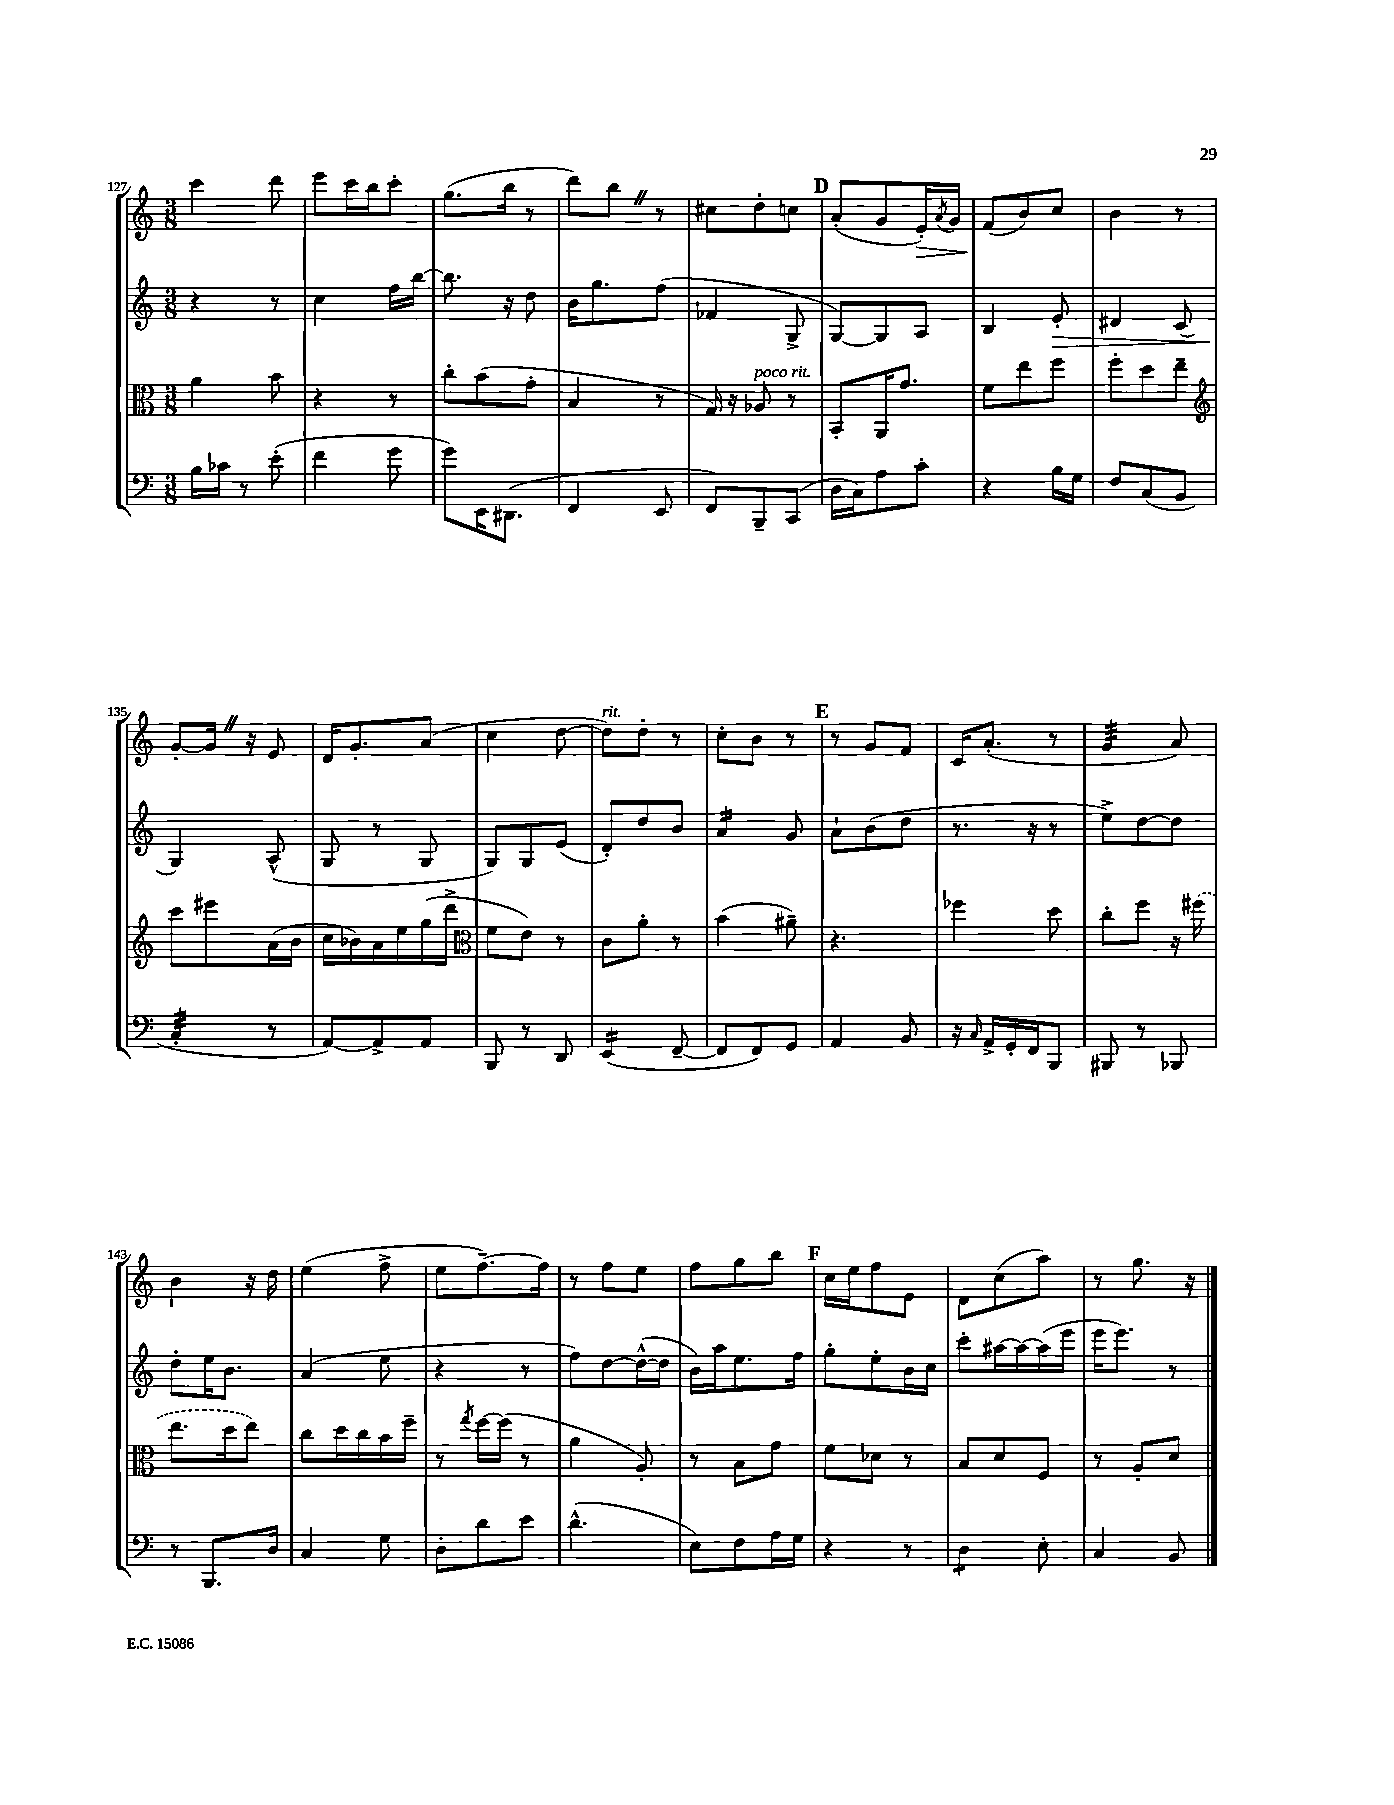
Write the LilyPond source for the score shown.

<<
\new StaffGroup <<
\new Staff = "s0" {
    \clef treble \key c \major \numericTimeSignature \time 3/8
    c'''4 d'''8 |
    e'''8 c'''16 b''16 c'''8-. |
    g''8.( b''16 r8 |
    d'''8) b''8 \once \override BreathingSign.text = \markup { \musicglyph "scripts.caesura.straight" } \breathe r8 |
    cis''8 d''8-. c''8 |
    \mark \markup { \bold "D" } a'8-.( g'8 e'16-.\>) \acciaccatura { a'8 } g'16 |
    f'8\!( b'8) c''8 |
    b'4 r8 |
    g'8~-. g'16 \once \override BreathingSign.text = \markup { \musicglyph "scripts.caesura.straight" } \breathe r16 e'8 |
    d'16 g'8.-. a'8( |
    c''4 d''8~ |
    d''8^\markup { \italic "rit." }) d''8-. r8 |
    c''8-. b'8 r8 |
    \mark \markup { \bold "E" } r8 g'8 f'8 |
    c'16 a'8.-.( r8 |
    g'4:32 a'8) |
    b'4 r16 d''16 |
    e''4( f''8-> |
    e''8 f''8.~--) f''16 |
    r8 f''8 e''8 |
    f''8 g''8 b''8 |
    \mark \markup { \bold "F" } c''16 e''16 f''8 e'8 |
    d'8 c''8( a''8) |
    r8 g''8. r16 \bar "|." |
}
\new Staff = "s1" {
    \clef treble \key c \major \numericTimeSignature \time 3/8
    r4 r8 |
    c''4 f''16 b''16~ |
    b''8. r16 d''8 |
    b'16 g''8. f''8( |
    fes'4 g8-> |
    \mark \markup { \bold "D" } g8~) g8 a8 |
    b4 e'8-.\> |
    dis'4 c'8( |
    g4\!) a8-^( |
    g8 r8 g8 |
    g8) g8 e'8( |
    d'8-.) d''8 b'8 |
    a'4:16 g'8 |
    \mark \markup { \bold "E" } a'8-! b'8( d''8 |
    r8. r16 r8 |
    e''8->) d''8~ d''8 |
    d''8-. e''16 b'8. |
    a'4( e''8 |
    r4 r8 |
    f''8) d''8~ d''16~-^( d''16 |
    b'16) a''16 e''8. f''16 |
    \mark \markup { \bold "F" } g''8-. e''8-. b'16 c''16 |
    c'''8-. ais''16~ ais''16~ ais''16( e'''16 |
    e'''16 e'''8.) r8 \bar "|." |
}
\new Staff = "s2" {
    \clef alto \key c \major \numericTimeSignature \time 3/8
    a'4 b'8 |
    r4 r8 |
    c''8-. b'8( g'8-. |
    b4 r8 |
    g16) r16 aes8^\markup { \italic "poco rit." } r8 |
    \mark \markup { \bold "D" } b,8-. a,16 g'8. |
    f'8 e''8 f''8 |
    f''8-. d''8 e''8-- |
    \clef treble c'''8 eis'''8 a'16( b'16 |
    c''16 bes'16) a'16 e''16 g''16( d'''16-> |
    \clef alto f'8 e'8) r8 |
    c'8 a'8-. r8 |
    b'4( ais'8--) |
    \mark \markup { \bold "E" } r4. |
    fes''4 d''8 |
    c''8-. f''8 r16 \once \slurDashed fis''16( |
    e''8. d''16 e''8) |
    c''8 d''16 c''16 b'16 f''16-- |
    r8 \acciaccatura { g''8 } f''16~ f''16( r8 |
    a'4 a8-.) |
    r8 b8 g'8 |
    \mark \markup { \bold "F" } f'8 des'8 r8 |
    b8 d'8 f8 |
    r8 a8-. d'8 \bar "|." |
}
\new Staff = "s3" {
    \clef bass \key c \major \numericTimeSignature \time 3/8
    b16 ces'16 r8 e'8-.( |
    f'4 g'8 |
    g'8) e,16 dis,8.( |
    f,4 e,8 |
    f,8) b,,8-- c,8( |
    \mark \markup { \bold "D" } d16 c16) a8 c'8-. |
    r4 b16 g16 |
    f8 c8( b,8 |
    c4:32-. r8 |
    a,8~) a,8-> a,8 |
    b,,8 r8 d,8 |
    e,4:16( f,8~-- |
    f,8 f,8) g,8 |
    \mark \markup { \bold "E" } a,4 b,8 |
    r16 \grace { c16 } a,16-> g,16-. f,16 b,,8 |
    bis,,8 r8 bes,,8 |
    r8 b,,8. d16 |
    c4 g8 |
    d8-. d'8 e'8 |
    d'4.-^( |
    e8) f8 a16 g16 |
    \mark \markup { \bold "F" } r4 r8 |
    d4:8 e8-. |
    c4 b,8 \bar "|." |
}
>>
>>
\layout { \context { \Score currentBarNumber = #127 } }
